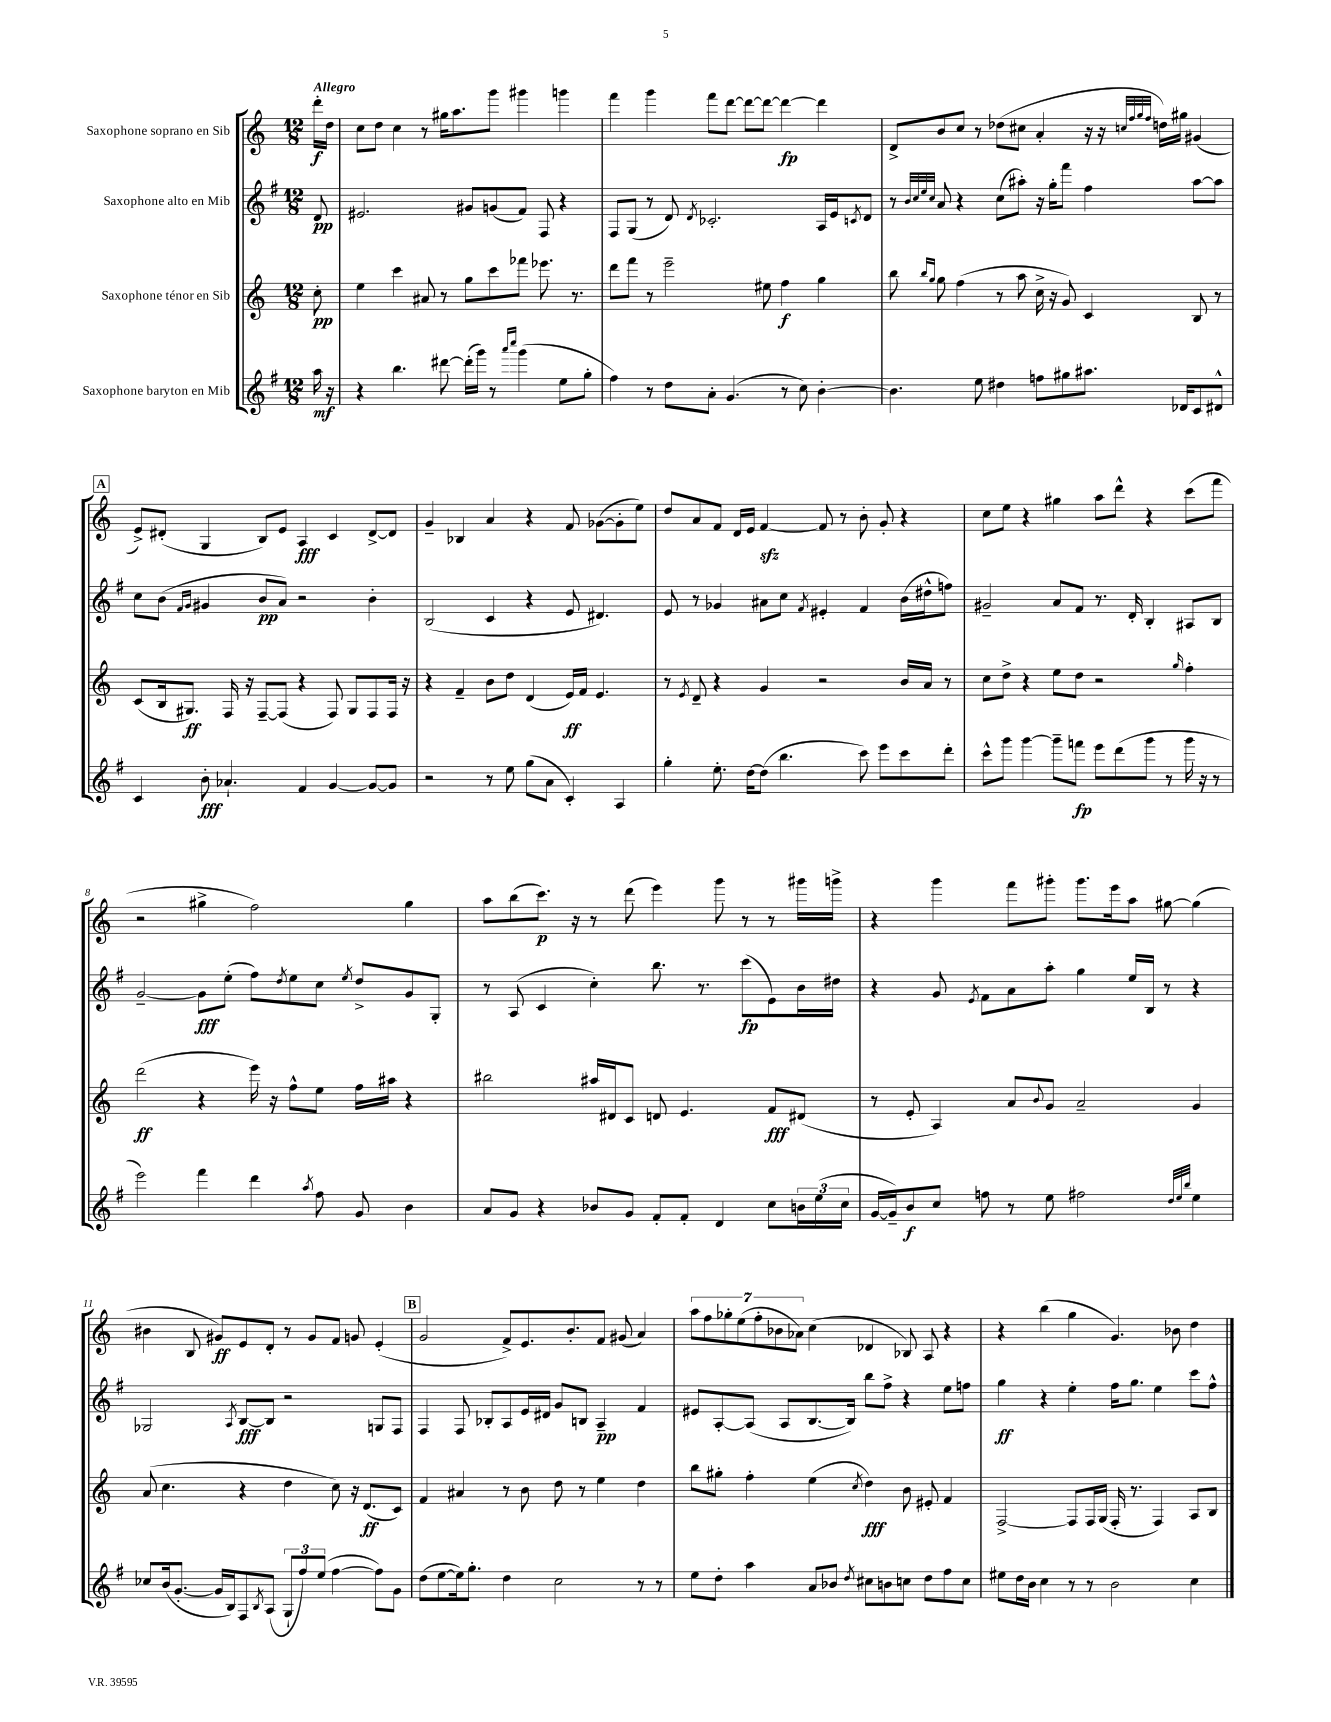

**kern	**dynam	**kern	**dynam	**kern	**dynam	**kern	**dynam
*part4	*part4	*part3	*part3	*part2	*part2	*part1	*part1
*staff4	*staff4	*staff3	*staff3	*staff2	*staff2	*staff1	*staff1
*I"Saxophone baryton en Mib	*	*I"Saxophone ténor en Sib	*	*I"Saxophone alto en Mib	*	*I"Saxophone soprano en Sib	*
*clefG2	*	*clefG2	*	*clefG2	*	*clefG2	*
*k[f#]	*	*k[]	*	*k[f#]	*	*k[]	*
*M12/8	*	*M12/8	*	*M12/8	*	*M12/8	*
=	=	=	=	=	=	=	=
!	!	!	!	!	!	!LO:TX:a:B:t=Allegro	!
16aa\	mf	8cc'\	pp	8d/	pp	16ddd'\LL	f
16r	.	.	.	.	.	16dd\JJ	.
=1	=1	=1	=1	=1	=1	=1	=1
4r	.	4ee\	.	2.e#X/	.	8cc\L	.
.	.	.	.	.	.	8dd\J	.
4.bb\	.	4ccc\	.	.	.	4cc\	.
.	.	8a#X/	.	.	.	8r	.
[8ddd#X\	.	8r	.	.	.	16gg#X\KL	.
.	.	.	.	.	.	8.aa\	.
(16ddd#'\LL]	.	8gg\L	.	8g#X/L	.	.	.
16ggg\JJ)	.	.	.	.	.	.	.
8r	.	8ccc\	.	(8gn/	.	8ggg\J	.
16qqaaa/LL	.	.	.	.	.	.	.
16qqcccc/JJ	.	.	.	.	.	.	.
(4ggg\	.	8fff-X\J	.	8f#/J)	.	4ggg#X\	.
.	.	8.eee-X\	.	8F#/	.	.	.
8ee\L	.	.	.	4r	.	4gggn\	.
.	.	8.r	.	.	.	.	.
8gg'\J	.	.	.	.	.	.	.
=2	=2	=2	=2	=2	=2	=2	=2
4ff#\)	.	8ddd\L	.	8F#/L	.	4fff\	.
.	.	8fff\J	.	(8G/J	.	.	.
8r	.	8r	.	8r	.	4ggg\	.
8dd\L	.	2eee~\	.	8d/)	.	.	.
.	.	.	.	8qd/	.	.	.
8a'\J	.	.	.	2.c-X'/	.	8fff\L	.
(4.g/	.	.	.	.	.	[8ddd\J	.
.	.	.	.	.	.	8ddd\L_	.
.	.	8ee#X\	.	.	.	8ddd\J_	.
8r	.	4ff\	f	.	.	4ddd\_	fp
8cc\)	.	.	.	.	.	.	.
[4b'\	.	4gg\	.	16A/LL	.	4ddd\]	.
.	.	.	.	16e/J	.	.	.
.	.	.	.	8qcn/	.	.	.
.	.	.	.	8d/J	.	.	.
=3	=3	=3	=3	=3	=3	=3	=3
4.b\]	.	8bb\	.	8r	.	8d^/L	.
.	.	.	.	32qqb/LLL	.	.	.
.	.	.	.	32qqcc/	.	.	.
.	.	16qqbb/LL	.	32qqee/	.	.	.
.	.	16qqgg/JJ	.	32qqcc/JJJ	.	.	.
.	.	8gg\	.	8a/	.	8b/	.
.	.	(4ff\	.	4r	.	8cc/J	.
8ee\	.	.	.	.	.	8r	.
4dd#X\	.	8r	.	(8cc\L	.	(8dd-X\L	.
.	.	8aa\	.	8aa#X'\J)	.	8cc#X\J	.
8ffn\L	.	16cc^\	.	16r	.	4a'/	.
.	.	16r	.	16gg'\KL	.	.	.
8gg#X\	.	8g/)	.	8fff#\J	.	.	.
8.aa#X\J	.	4c/	.	4ff#\	.	16r	.
.	.	.	.	.	.	16r	.
.	.	.	.	.	.	32qqccn/LLL	.
.	.	.	.	.	.	32qqff/	.
.	.	.	.	.	.	32qqgg/	.
.	.	.	.	.	.	32qqff/JJJ	.
.	.	.	.	.	.	16ddn\LL)	.
16d-X/KL	.	.	.	.	.	16gg#X\JJ	.
8c/	.	8B/	.	[8aa#\L	.	(4g#X/	.
8d#X^^/J	.	8r	.	8aa#\J]	.	.	.
!!LO:LB:g=z
!!LO:REH:place=s1:t=A
=4	=4	=4	=4	=4	=4	=4	=4
4c/	.	(8c/L	.	8cc\L	.	8e^/L)	.
.	.	16B/k	.	(8b\J	.	(8d#X'/J	.
.	.	8.G#X/J)	ff	.	.	.	.
.	.	.	.	16qqf#/LL	.	.	.
.	.	.	.	16qqg/JJ	.	.	.
8b'\	fff	.	.	4g#X/	.	4G/	.
4.a-X`/	.	16F/	.	.	.	.	.
.	.	16r	.	.	.	.	.
.	.	[8F~/L	.	8b/L	pp	8B/L)	.
.	.	(8F/J]	.	8a/J)	.	8e/J	.
4f#/	.	4r	.	2r	.	4A/	fff
[4g/	.	8F/)	.	.	.	4c/	.
.	.	8G#/L	.	.	.	.	.
8g/L_	.	8F/	.	4b'\	.	[8d#^/L	.
8g/J]	.	16F/Jk	.	.	.	8d#/J]	.
.	.	16r	.	.	.	.	.
=5	=5	=5	=5	=5	=5	=5	=5
2r	.	4r	.	(2B/	.	4g~/	.
.	.	4f~/	.	.	.	4B-X/	.
8r	.	8b\L	.	4c/	.	4a/	.
8ee\	.	8dd\J	.	.	.	.	.
(8gg\L	.	(4d/	.	4r	.	4r	.
8a\J	.	.	.	.	.	.	.
4c'/)	.	16e/LL)	ff	8e/	.	8f/	.
.	.	16f/JJ	.	.	.	.	.
.	.	4.e/	.	4.d#X/)	.	([8g-X\L	.
4A/	.	.	.	.	.	8g-'\]	.
.	.	.	.	.	.	8ee\J)	.
=6	=6	=6	=6	=6	=6	=6	=6
4gg'\	.	8r	.	8e/	.	8dd/L	.
.	.	8qe/	.	.	.	.	.
.	.	8d~/	.	8r	.	8a/	.
8.ee'\	.	4r	.	4g-X/	.	8f/J	.
.	.	.	.	.	.	16d/LL	.
[16dd\KL	.	.	.	.	.	16e/JJ	.
(8dd\J]	.	4g/	.	8a#X\L	.	[4fzz/	.
4.bb\	.	.	.	8cc\J	.	.	.
.	.	.	.	8qf#/	.	.	.
.	.	2r	.	4e#X'/	.	8f/]	.
.	.	.	.	.	.	8r	.
8ccc\)	.	.	.	4f#/	.	8b'\	.
8eee\L	.	.	.	.	.	8g'/	.
8ccc\	.	16b/LL	.	(16b\LL	.	4r	.
.	.	16a/JJ	.	16dd#X^^\J	.	.	.
8ddd'\J	.	8r	.	8ffn\J)	.	.	.
=7	=7	=7	=7	=7	=7	=7	=7
8ccc^^\L	.	8cc\L	.	2g#X~/	.	8cc\L	.
8ggg\J	.	8dd^\J	.	.	.	8ee\J	.
[4ggg\	.	4r	.	.	.	4r	.
8ggg~\L]	.	8ee\L	.	8a/L	.	4gg#X\	.
8fffn\J	fp	8dd\J	.	8f#/J	.	.	.
8eee\L	.	2r	.	8.r	.	8aa\L	.
(8ddd\	.	.	.	.	.	8ddd^^\J	.
.	.	.	.	16d'/	.	.	.
8ggg\J	.	.	.	4B'/	.	4r	.
8r	.	.	.	.	.	.	.
.	.	16qqgg/	.	.	.	.	.
16ggg\	.	4ff'\	.	8A#X/L	.	(8ccc\L	.
16r	.	.	.	.	.	.	.
8r	.	.	.	8B/J	.	8fff\J	.
!!LO:LB:g=z
=8	=8	=8	=8	=8	=8	=8	=8
2eee\)	.	(2ddd\	ff	[2g~/	.	2r	.
4fff#\	.	4r	.	8g\L]	fff	4gg#X^\	.
.	.	.	.	(8ee'\J	.	.	.
4ddd\	.	16eee\)	.	8ff#\L)	.	2ff\)	.
.	.	16r	.	.	.	.	.
.	.	.	.	8qdd/	.	.	.
.	.	8ff^^\L	.	8ee\	.	.	.
8qaa/	.	.	.	.	.	.	.
8ff#\	.	8ee\J	.	8cc\J	.	.	.
.	.	.	.	8qee/	.	.	.
8g/	.	16ff\LL	.	8dd^/L	.	.	.
.	.	16aa#X\JJ	.	.	.	.	.
4b\	.	4r	.	8g/	.	4gg#\	.
.	.	.	.	8G'/J	.	.	.
=9	=9	=9	=9	=9	=9	=9	=9
8a/L	.	2bb#X\	.	8r	.	8aa\L	.
8g/J	.	.	.	(8A/	.	(8bb\	.
4r	.	.	.	4c/	.	8.ccc\J)	p
.	.	.	.	.	.	16r	.
8b-X/L	.	16aa#X/LL	.	4cc'\)	.	8r	.
.	.	16d#X/J	.	.	.	.	.
8g/J	.	8c/J	.	.	.	(8ddd\	.
8f#'/L	.	8dn/	.	8.bb\	.	4eee\)	.
8f#'/J	.	4.e/	.	.	.	.	.
.	.	.	.	8.r	.	.	.
4d/	.	.	.	.	.	8ggg\	.
.	.	.	.	(8ccc\L	fp	8r	.
8cc\L	.	8f/L	fff	8e\)	.	8r	.
24bn\L	.	(8d#X/J	.	16b\L	.	16ggg#X\LL	.
(24ee\	.	.	.	.	.	.	.
.	.	.	.	16dd#X\JJ	.	16gggn^\JJ	.
24cc\JJ	.	.	.	.	.	.	.
=10	=10	=10	=10	=10	=10	=10	=10
[16g/LL	.	8r	.	4r	.	4r	.
16g~/J])	.	.	.	.	.	.	.
8b/	f	8e'/	.	.	.	.	.
8cc/J	.	4A/)	.	8g/	.	4ggg\	.
.	.	.	.	8qe/	.	.	.
8ffn\	.	.	.	8f#\L	.	.	.
8r	.	8a/L	.	8a\	.	8fff\L	.
.	.	8qqb/	.	.	.	.	.
8ee\	.	8g/J	.	8aa'\J	.	8ggg#X'\J	.
2ff#X\	.	2a~/	.	4gg\	.	8.ggg#\L	.
.	.	.	.	.	.	16eee\k	.
.	.	.	.	16ee/LL	.	8aa\J	.
.	.	.	.	16B/JJ	.	.	.
.	.	.	.	8r	.	[8gg#X\	.
32qqdd/LLL	.	.	.	.	.	.	.
32qqee/	.	.	.	.	.	.	.
32qqbb/JJJ	.	.	.	.	.	.	.
4ee\	.	4g/	.	4r	.	(4gg#\]	.
!!LO:LB:g=z
=11	=11	=11	=11	=11	=11	=11	=11
8cc-X/L	.	(8a/	.	2G-X/	.	4b#X\	.
(16b/k	.	4.cc\	.	.	.	.	.
[8.g'/J	.	.	.	.	.	.	.
.	.	.	.	.	.	8B/	.
16g/LL]	.	.	.	.	.	8g#X/L)	ff
16B/J)	.	.	.	.	.	.	.
.	.	.	.	8qA/	.	.	.
8F#/	.	4r	.	[8B/L	fff	8e/	.
8qB/	.	.	.	.	.	.	.
(8A/J	.	.	.	8B/J]	.	8d'/J	.
12G`/L	.	4dd\	.	2r	.	8r	.
12ff#/)	.	.	.	.	.	.	.
.	.	.	.	.	.	8g#/L	.
(12ee/J	.	.	.	.	.	.	.
[4ff#\	.	8cc\)	.	.	.	8f/J	.
.	.	16r	.	.	.	8gn/	.
.	.	(8.d/L	ff	.	.	.	.
8ff#\L])	.	.	.	8Gn/L	.	(4e'/	.
8g\J	.	8c/J)	.	8F#/J	.	.	.
!!LO:REH:place=s1:t=B
=12	=12	=12	=12	=12	=12	=12	=12
(8dd\L	.	4f/	.	4F#/	.	2g/	.
[8ee\	.	.	.	.	.	.	.
16ee\k])	.	4a#X/	.	8F#/	.	.	.
8.gg'\J	.	.	.	.	.	.	.
.	.	.	.	8B-X'/L	.	.	.
4dd\	.	8r	.	8A/	.	8f^/L)	.
.	.	8b\	.	16e/L	.	8.e/	.
.	.	.	.	16d#X/JJ	.	.	.
2cc\	.	8dd\	.	8g/L	.	.	.
.	.	.	.	.	.	8.b'/	.
.	.	8r	.	8Bn/J	.	.	.
.	.	4ee\	.	4A~/	pp	8f/J	.
.	.	.	.	.	.	(8g#X/	.
8r	.	4dd\	.	4f#/	.	4a/)	.
8r	.	.	.	.	.	.	.
=13	=13	=13	=13	=13	=13	=13	=13
8ee\L	.	8bb\L	.	8e#X/L	.	14aa\L	.
.	.	.	.	.	.	14ff\	.
8dd'\J	.	8gg#X'\J	.	[8A'/	.	.	.
.	.	.	.	.	.	14gg-X'\	.
.	.	.	.	.	.	(14ee\	.
4aa\	.	4ff'\	.	(8A/J]	.	.	.
.	.	.	.	.	.	14ff'\	.
.	.	.	.	.	.	14b-X\	.
.	.	.	.	8A/L	.	.	.
.	.	.	.	.	.	14a-X\J)	.
8a/L	.	(4ee\	.	[8.B/	.	(4cc\	.
8b-X/J	.	.	.	.	.	.	.
.	.	.	.	16B/Jk])	.	.	.
8qdd/	.	8qcc/	.	.	.	.	.
8cc#X\L	.	4dd\)	fff	8bb\L	.	4d-X/	.
8bn\	.	.	.	8ff#^\J	.	.	.
8ccn\J	.	8b\	.	4r	.	8B-X/)	.
8dd\L	.	8e#X'/	.	.	.	8A/	.
8ff#\	.	4f/	.	8ee\L	.	4r	.
8cc\J	.	.	.	8ffn\J	.	.	.
=14	=14	=14	=14	=14	=14	=14	=14
8ee#X\L	.	[2F^/	.	4gg\	ff	4r	.
16dd\L	.	.	.	.	.	.	.
16b\JJ	.	.	.	.	.	.	.
4cc\	.	.	.	4r	.	(4bb\	.
8r	.	8F/L]	.	4ee'\	.	4gg\	.
8r	.	16F/L	.	.	.	.	.
.	.	(16G/JJ	.	.	.	.	.
2b\	.	16F'/	.	16ff#\KL	.	4.g/)	.
.	.	8.r	.	8.gg\J	.	.	.
.	.	4F/)	.	4ee\	.	.	.
.	.	.	.	.	.	8b-X\	.
4cc\	.	8A/L	.	8ccc\L	.	4dd\	.
.	.	8B/J	.	8ff#^^\J	.	.	.
==	==	==	==	==	==	==	==
*-	*-	*-	*-	*-	*-	*-	*-
